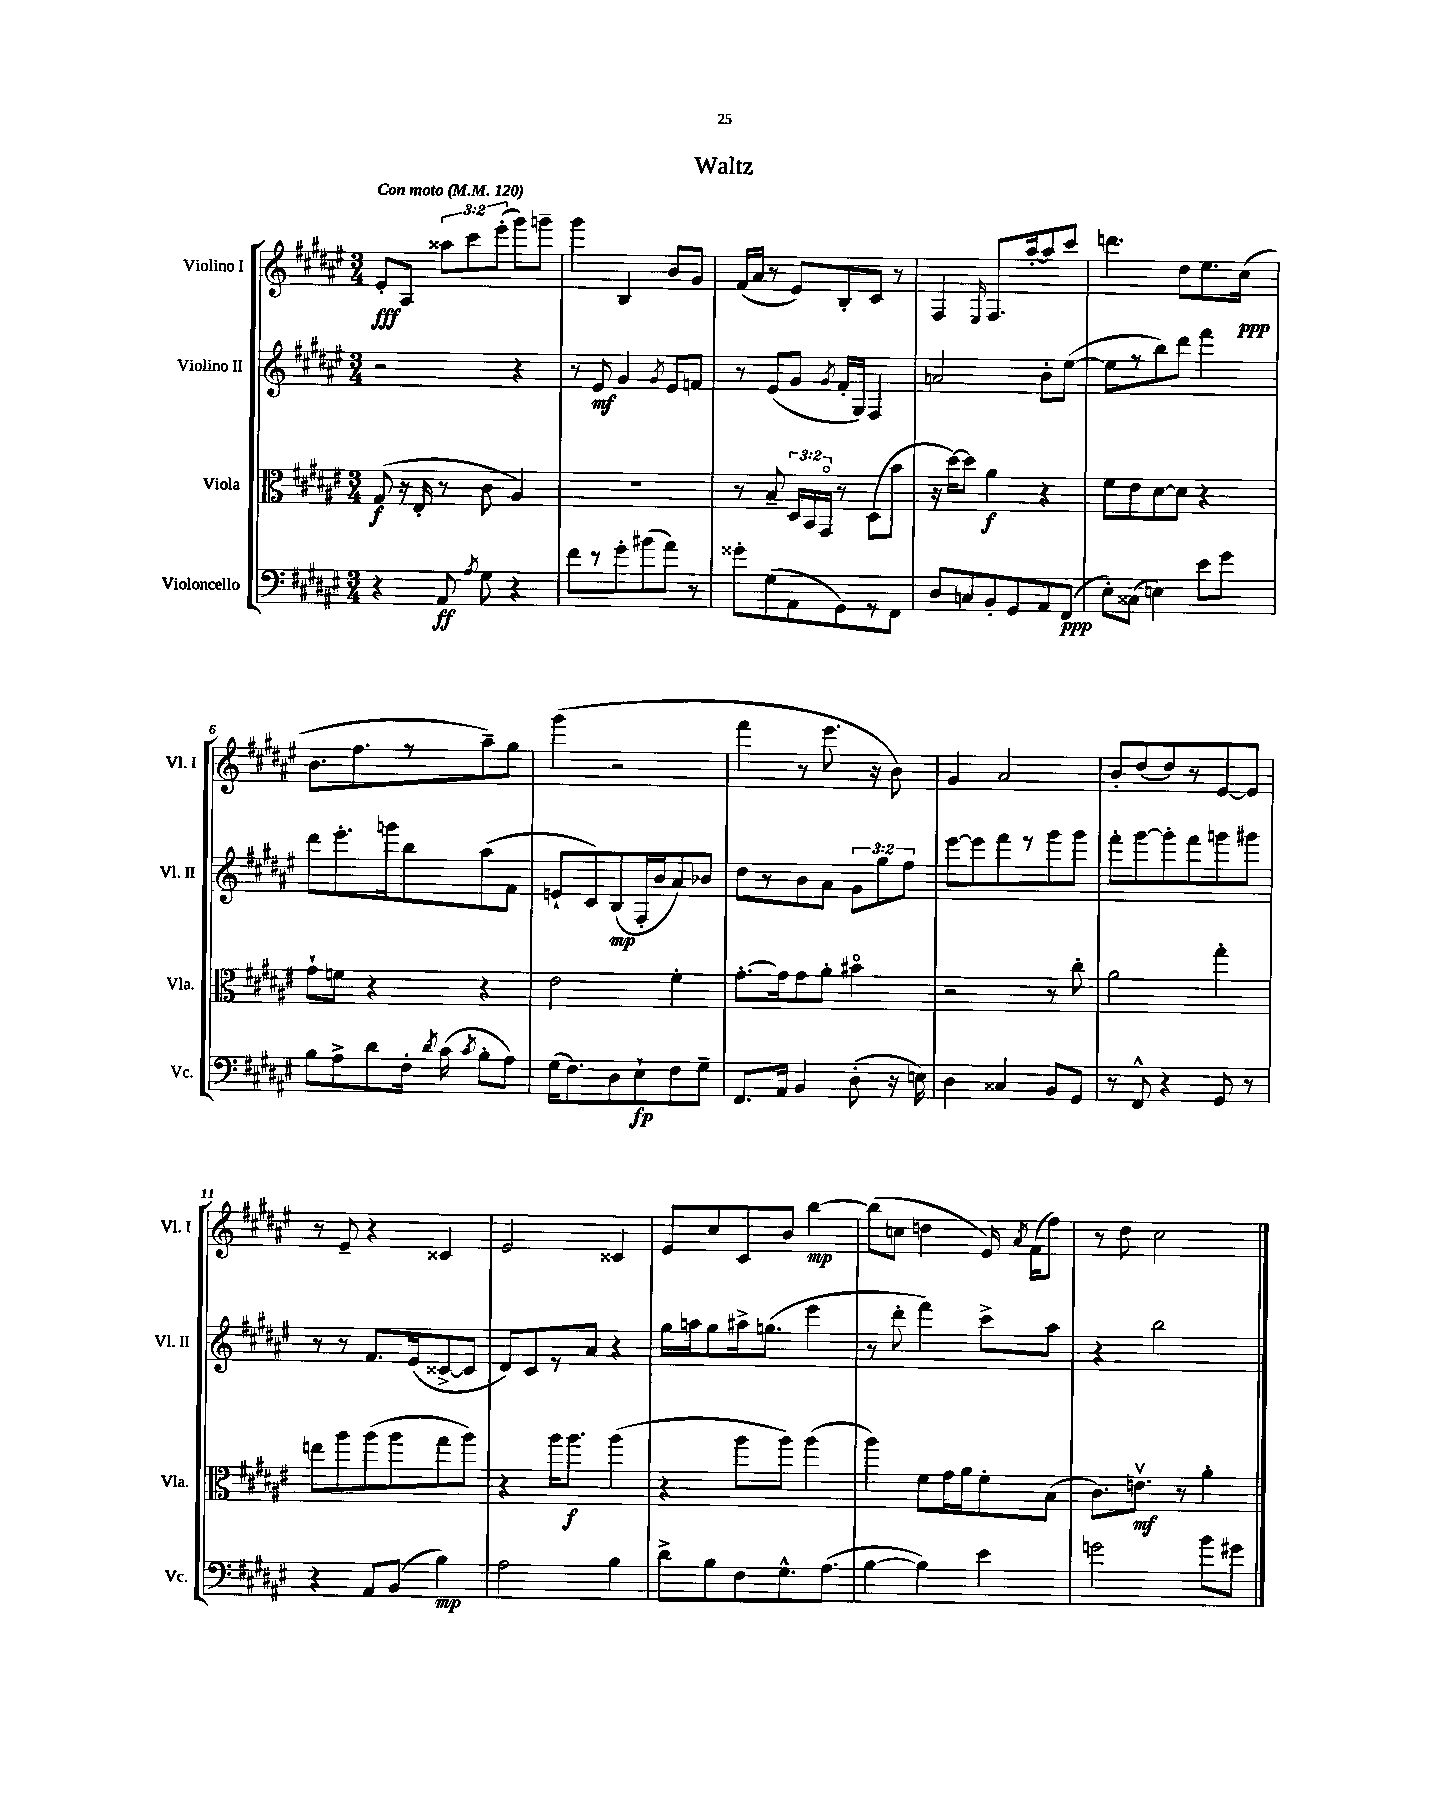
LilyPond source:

\header { title = "Waltz" }
<<
\new StaffGroup <<
\new Staff = "s0" \with { instrumentName = "Violino I" shortInstrumentName = "Vl. I" } {
    \clef treble \key fis \major \numericTimeSignature \time 3/4 \override Staff.TupletNumber.text = #tuplet-number::calc-fraction-text \tempo "Con moto" 4 = 120
    \autoBeamOff eis'8[-.\fff ais8] \tuplet 3/2 { aisis''8[ cis'''8 eis'''8]-.( } gis'''8[) g'''8]-- |
    gis'''4 b4 b'8[ gis'8] |
    fis'16[( ais'16] r8 eis'8[) b8-. cis'8] r8 |
    fis4 \grace { eis16 } fis8.[ ais''16~-. ais''8 cis'''8] |
    d'''4. dis''8[ eis''8. cis''16]\ppp( |
    b'8.[ fis''8. r8 ais''8--) gis''8] |
    gis'''4( r2 |
    fis'''4 r8 eis'''8. r16 b'8) |
    gis'4 ais'2 |
    b'8[-. dis''8( dis''8) r8 eis'8~ eis'8] |
    r8 eis'8-- r4 cisis'4 |
    eis'2 cisis'4 |
    eis'8[ cis''8 cis'8 b'8] b''4~\mp |
    b''8[( c''8] d''4 eis'16) \acciaccatura { ais'8 } fis'16[( fis''8]) |
    r8 dis''8 cis''2 \bar "|." |
}
\new Staff = "s1" \with { instrumentName = "Violino II" shortInstrumentName = "Vl. II" } {
    \clef treble \key fis \major \numericTimeSignature \time 3/4 \override Staff.TupletNumber.text = #tuplet-number::calc-fraction-text
    \autoBeamOff r2 r4 |
    r8 eis'8\mf gis'4 \acciaccatura { gis'8 } eis'8[ f'8] |
    r8 eis'8[( gis'8] \acciaccatura { gis'8 } fis'16[-. gis16]) fis4 |
    a'2 b'8[-. eis''8]~( |
    eis''8[ r8 b''8) dis'''8] fis'''4 |
    dis'''8[ eis'''8.-. g'''16 b''8 ais''8( fis'8] |
    e'8[-! cis'8) b8\mp( fis16-. b'16 ais'8) bes'8] |
    dis''8[ r8 b'8 ais'8] \tuplet 3/2 { gis'8[ gis''8 fis''8] } |
    eis'''8[~ eis'''8 fis'''8 r8 gis'''8 gis'''8] |
    fis'''8[-. gis'''8~ gis'''8-. fis'''8 g'''8 gis'''8] |
    r8 r8 fis'8.[ eis'16( cisis'8~-> cisis'8] |
    dis'8[) cis'8 r8 ais'8] r4 |
    gis''16[ a''16 gis''8 ais''16-> g''8.]( eis'''4 |
    r8 dis'''8-. fis'''4) cis'''8[-> ais''8] |
    r4 b''2 \bar "|." |
}
\new Staff = "s2" \with { instrumentName = "Viola" shortInstrumentName = "Vla." } {
    \clef alto \key fis \major \numericTimeSignature \time 3/4 \override Staff.TupletNumber.text = #tuplet-number::calc-fraction-text
    \autoBeamOff gis8\f( r16 eis16-. r8 cis'8 ais4) |
    R2. |
    r8 b8-- \tuplet 3/2 { dis16[ b,16 gis,16]\flageolet } r8 dis8[( b'8] |
    r16 dis''16[~) dis''8] ais'4\f r4 |
    fis'8[ eis'8 dis'8~ dis'8] r4 |
    gis'8[-! f'8] r4 r4 |
    eis'2 fis'4-. |
    gis'8.[~-. gis'16 gis'8 ais'8]-. bis'4\flageolet |
    r2 r8 cis''8-. |
    ais'2 gis''4-. |
    e''8[ ais''8 ais''8( ais''8 gis''8 ais''8]) |
    r4 ais''16[ ais''8.]\f ais''4( |
    r4 ais''8[ ais''8]) ais''4( |
    ais''4) fis'8[ gis'16 ais'16 fis'8-. b8]( |
    cis'8.[) e'8.]\upbow\mf r8 ais'4-. \bar "|." |
}
\new Staff = "s3" \with { instrumentName = "Violoncello" shortInstrumentName = "Vc." } {
    \clef bass \key fis \major \numericTimeSignature \time 3/4
    \autoBeamOff r4 ais,8\ff \acciaccatura { ais8 } gis8 r4 |
    fis'8[ r8 gis'8-. bis'8( ais'8]) r8 |
    gisis'8[-. gis8( ais,8 gis,8) r8 fis,8] |
    dis8[ c8 b,8-. gis,8 ais,8 fis,8]\ppp( |
    eis8[-.) cisis8]( e4) eis'8[ gis'8] |
    b8[ ais8-> dis'8 fis16]-. \acciaccatura { dis'8 } cis'16( \acciaccatura { cis'8 } b8[-. ais8]) |
    gis16[( fis8.) dis8 eis8-!\fp fis8 gis8]-- |
    fis,8.[ ais,16] b,4 dis8-.( r16 e16) |
    dis4 cisis4 b,8[ gis,8] |
    r8 fis,8-^ r4 gis,8 r8 |
    r4 ais,8[ b,8]( b4\mp) |
    ais2 b4 |
    dis'8[-> b8 fis8 gis8.-^ ais8.]( |
    b4~ b4) eis'4 |
    g'2 b'8[ gis'8] \bar "|." |
}
>>
>>
